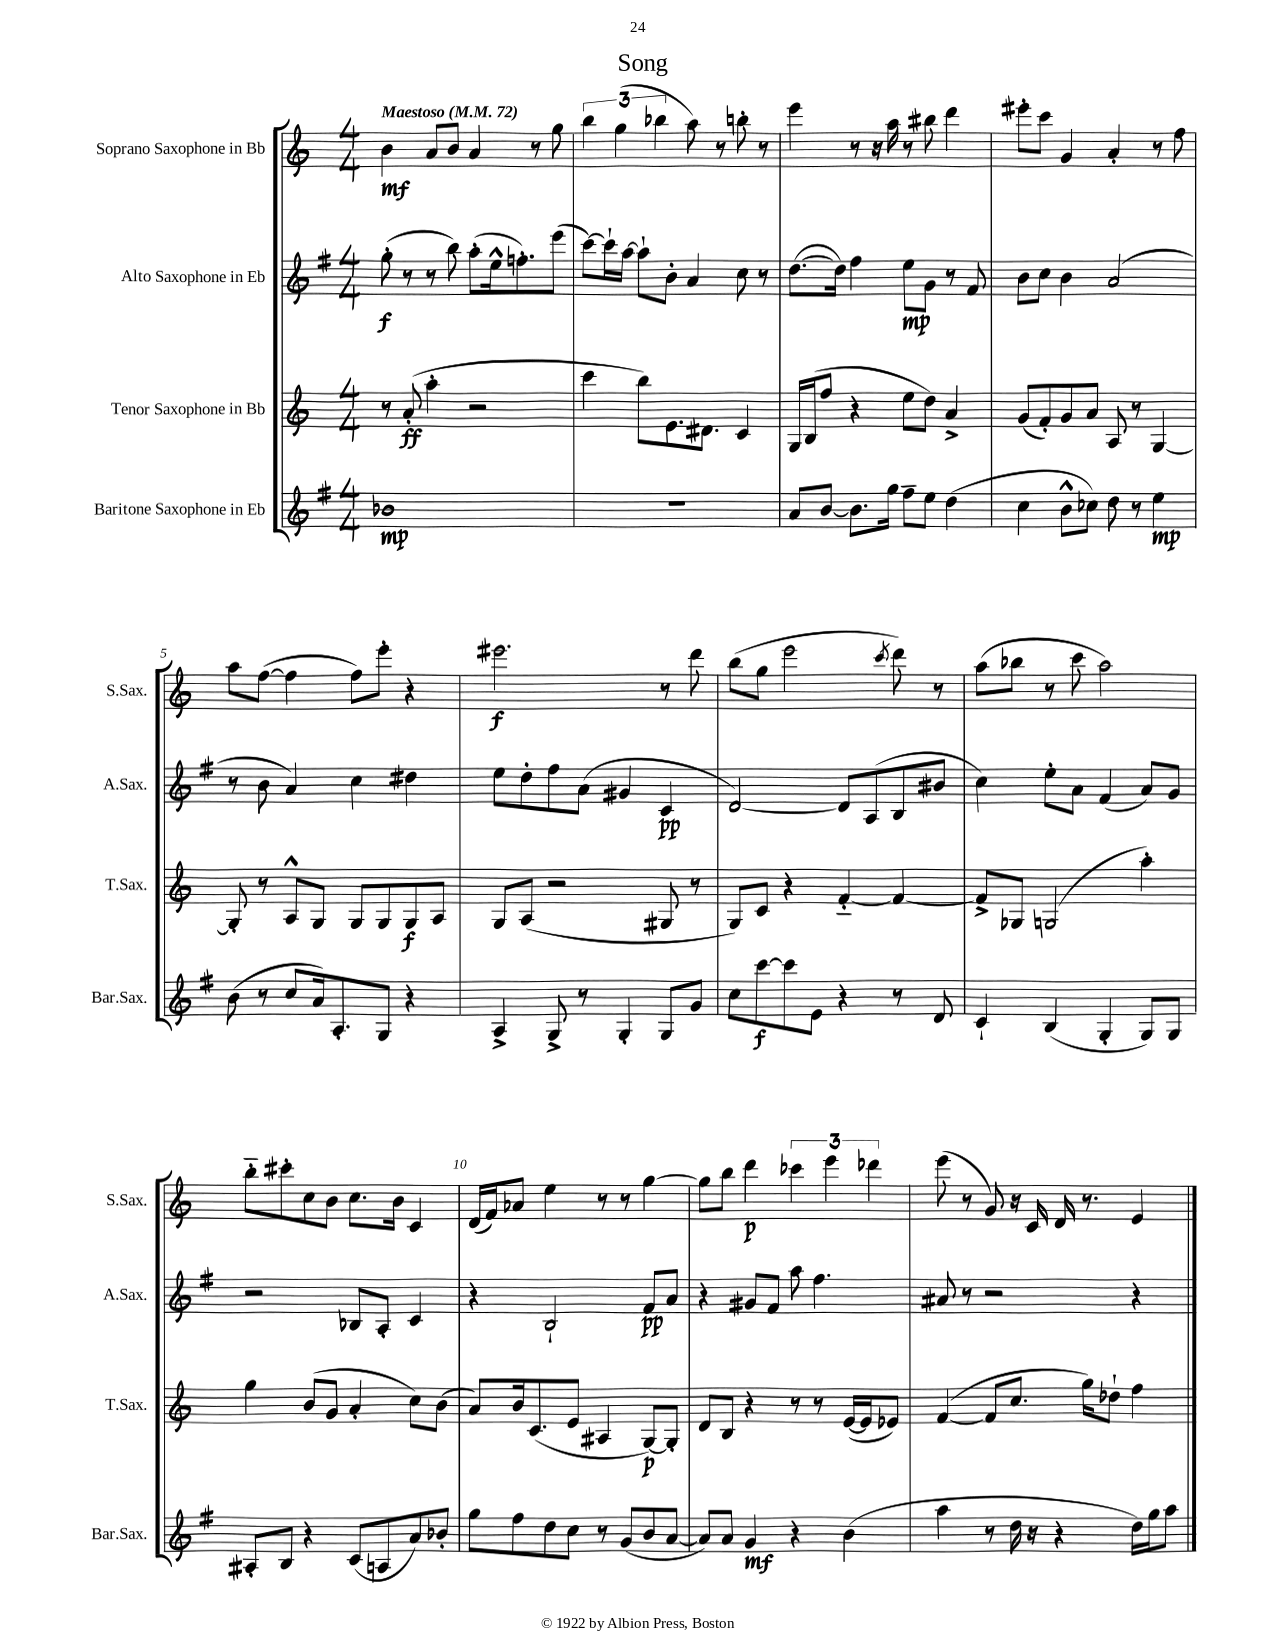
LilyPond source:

\header { title = "Song" }
<<
\new StaffGroup <<
\new Staff = "s0" \with { instrumentName = "Soprano Saxophone in Bb" shortInstrumentName = "S.Sax." } {
    \clef treble \key c \major \numericTimeSignature \time 4/4 \tempo "Maestoso" 4 = 72
    b'4\mf a'8 b'8 a'4 r8 g''8 |
    \tuplet 3/2 { b''4 g''4( bes''4 } a''8) r8 b''8-. r8 |
    e'''4 r8 r16 a''16 r8 bis''8 d'''4 |
    eis'''8-. c'''8 g'4 a'4-. r8 f''8 |
    a''8 f''8~( f''4 f''8) e'''8-. r4 |
    eis'''2.\f r8 d'''8 |
    b''8( g''8 e'''2 \acciaccatura { c'''8 } d'''8) r8 |
    a''8( bes''8 r8 c'''8 a''2) |
    b''8-_ cis'''8-. c''8 b'8 c''8. b'16 c'4 |
    d'16( f'16) aes'8 e''4 r8 r8 g''4~ |
    g''8 b''8 d'''4\p \tuplet 3/2 { ces'''4 e'''4 des'''4 } |
    e'''8( r8 g'8) r16 c'16 d'16 r8. e'4 \bar "|." |
}
\new Staff = "s1" \with { instrumentName = "Alto Saxophone in Eb" shortInstrumentName = "A.Sax." } {
    \clef treble \key g \major \numericTimeSignature \time 4/4
    g''8-.\f( r8 r8 b''8) a''8-.( e''16-^ f''8.-.) e'''8( |
    c'''8~) c'''16-! a''16~ a''8-! b'8-. a'4 c''8 r8 |
    d''8.~( d''16) fis''4 e''8\mp g'8 r8 fis'8 |
    b'8 c''8 b'4 a'2( |
    r8 b'8 a'4) c''4 dis''4 |
    e''8 d''8-. fis''8 a'8( gis'4 c'4\pp |
    d'2~) d'8 a8( b8 bis'8 |
    c''4) e''8-. a'8 fis'4( a'8) g'8 |
    r2 bes8 a8-. c'4 |
    r4 b2-! fis'8\pp a'8 |
    r4 gis'8 fis'8 a''8 fis''4. |
    ais'8 r8 r2 r4 \bar "|." |
}
\new Staff = "s2" \with { instrumentName = "Tenor Saxophone in Bb" shortInstrumentName = "T.Sax." } {
    \clef treble \key c \major \numericTimeSignature \time 4/4
    r8 a'8-.\ff( a''4-. r2 |
    c'''4 b''8) e'8. dis'8. c'4 |
    g16 b16( f''8 r4 e''8 d''8) a'4-> |
    g'8( f'8-.) g'8 a'8 a8 r8 g4~ |
    g8-. r8 a8-^ g8 g8 g8 g8\f a8 |
    g8 a8( r2 gis8 r8 |
    g8) c'8 r4 f'4~-_ f'4~ |
    f'8-> ges8 g2( a''4-.) |
    g''4 b'8( g'8 a'4-. c''8) b'8( |
    a'8) b'16 c'8.( e'8 ais4 g8~\p) g8-. |
    d'8 b8 r4 r8 r8 e'16~( e'16 ees'8) |
    f'4~( f'8 c''8. g''16) des''8-! f''4 \bar "|." |
}
\new Staff = "s3" \with { instrumentName = "Baritone Saxophone in Eb" shortInstrumentName = "Bar.Sax." } {
    \clef treble \key g \major \numericTimeSignature \time 4/4
    bes'1\mp |
    R1 |
    a'8 b'8~ b'8. g''16 fis''8-- e''8 d''4( |
    c''4 b'8-^ ces''8) d''8 r8 e''4\mp |
    b'8( r8 c''8 a'16) a8.-. g8 r4 |
    a4-> g8-> r8 g4-. g8 g'8 |
    c''8 c'''8~\f c'''8 e'8 r4 r8 d'8 |
    c'4-! b4( g4-. g8) g8 |
    ais8-. b8 r4 c'8( a8 a'8) bes'8-. |
    g''8 fis''8 d''8 c''8 r8 g'8( b'8 a'8~ |
    a'8) a'8 g'4\mf r4 b'4( |
    a''4 r8 d''16 r16 r4 d''16) g''16 a''8 \bar "|." |
}
>>
>>
\layout { \context { \Score \override BarNumber.break-visibility = ##(#f #t #t) barNumberVisibility = #(every-nth-bar-number-visible 5) } }
